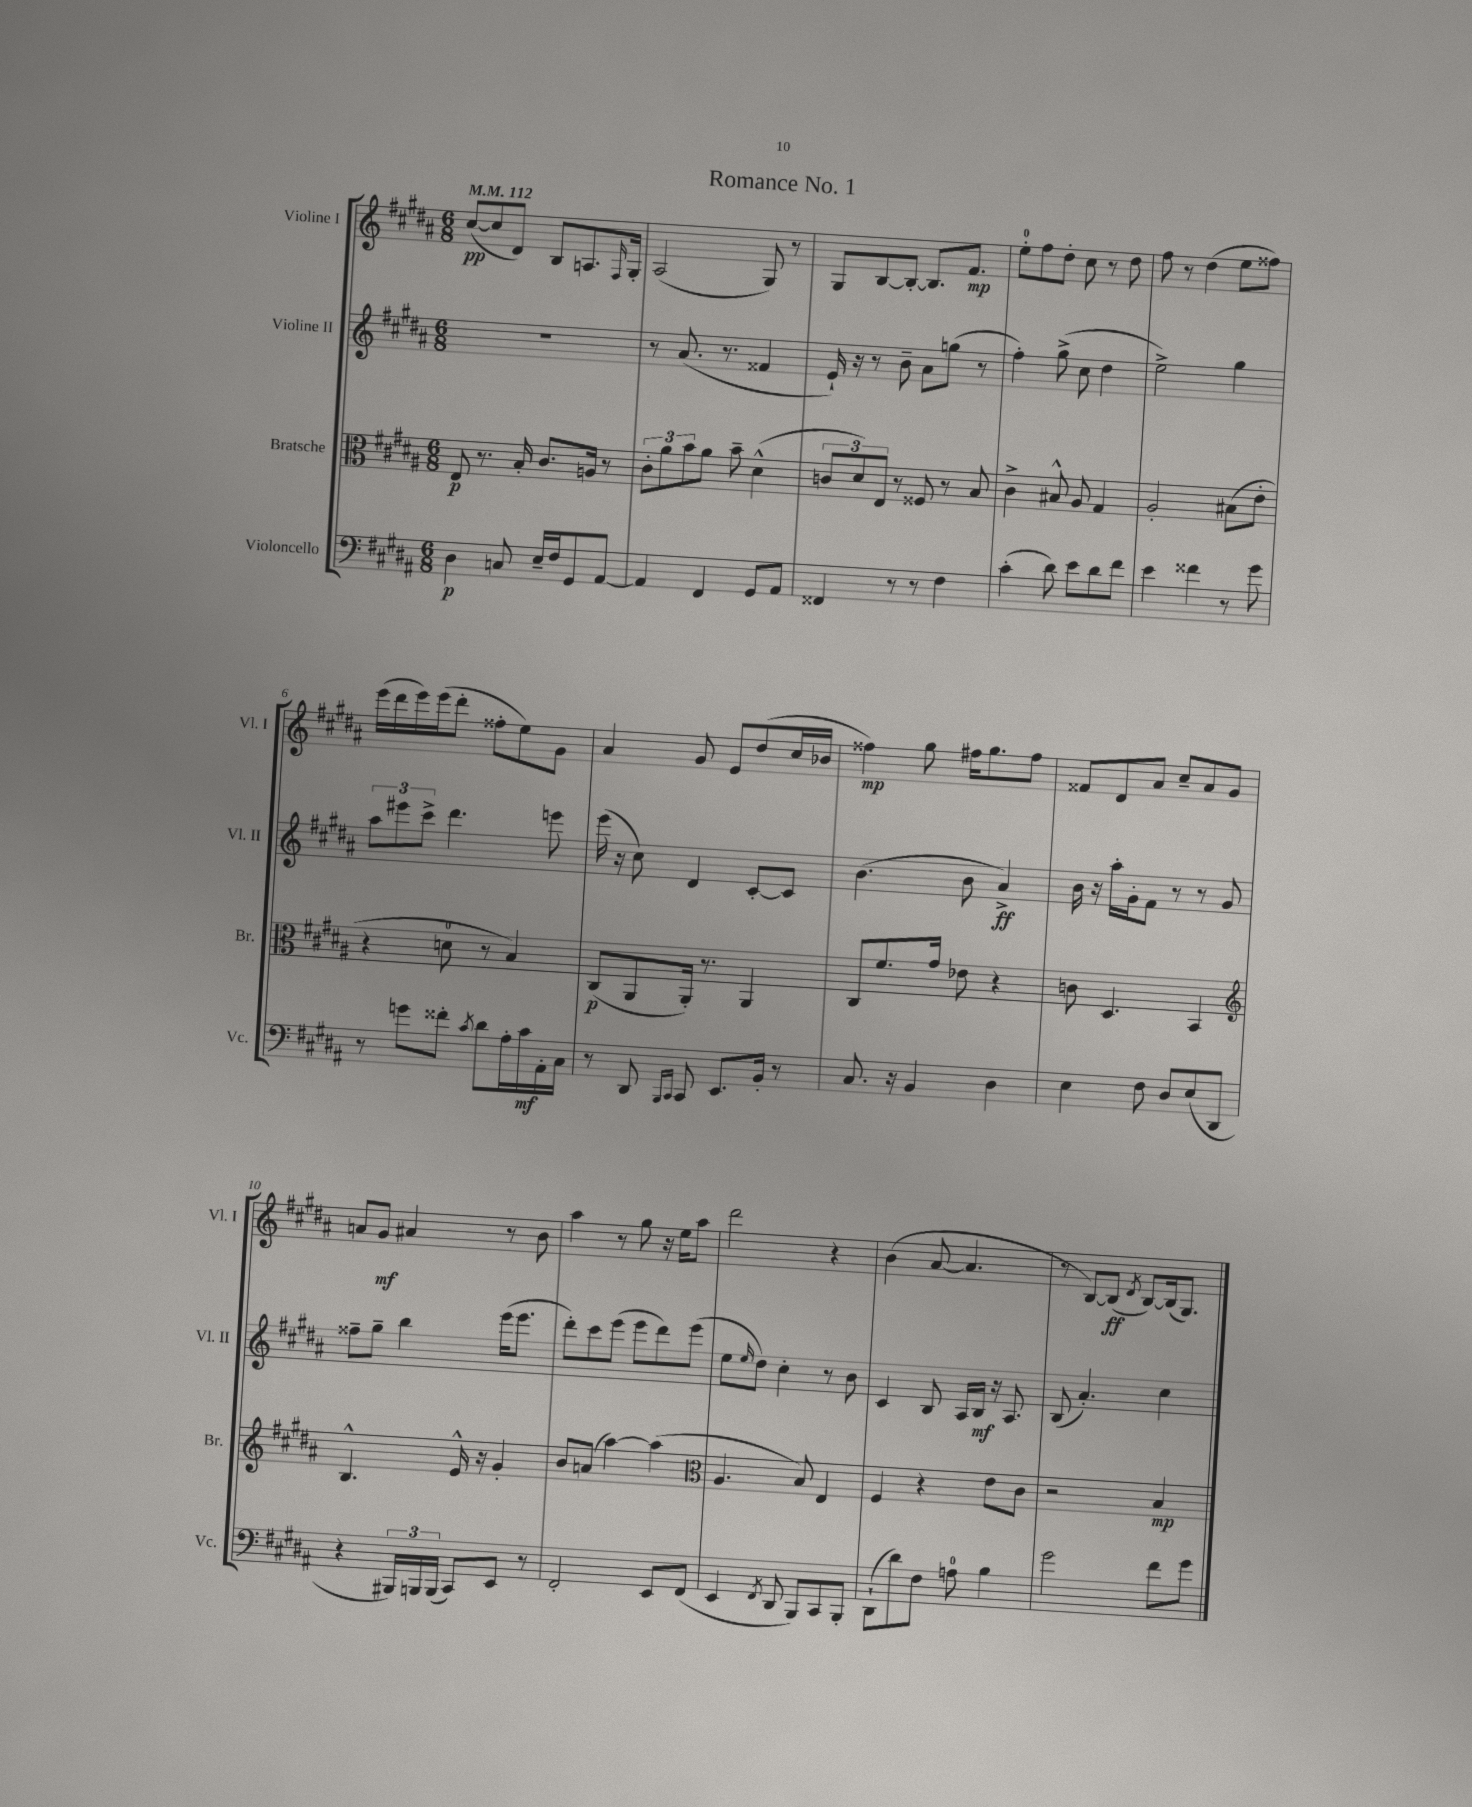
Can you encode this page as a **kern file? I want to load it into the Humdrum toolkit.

**kern	**kern	**kern	**kern
*staff4	*staff3	*staff2	*staff1
*clefF4	*clefC3	*clefG2	*clefG2
*k[f#c#g#d#a#]	*k[f#c#g#d#a#]	*k[f#c#g#d#a#]	*k[f#c#g#d#a#]
*M6/8	*M6/8	*M6/8	*M6/8
*MM112	*MM112	*MM112	*MM112
4D#	8E	2.r	([8cc#
.	8.r	.	8cc#]
8C	.	.	8d#)
.	16B'	.	.
16E~	8.c#	.	8B
16F#	.	.	.
8GG#	.	.	8.A
.	16A	.	.
[8AA#	8r	.	.
.	.	.	16qqF#
.	.	.	16G#'
=	=	=	=
4AA#]	12c#'	8r	(2A#
.	12a#	.	.
.	.	(8.a#	.
.	12b	.	.
4FF#	8a#	.	.
.	.	8.r	.
.	8b~	.	.
8GG#	(4d#^^	4f##	8G#)
8AA#	.	.	8r
=	=	=	=
4FF##	12c	16e`)	8G#
.	.	16r	.
.	12d#)	.	.
.	.	8r	[8B
.	12E	.	.
8r	8r	8b~	8B'_
8r	8F##	8a#	8.B]
4F#	8r	(8gg	.
.	.	.	8.f#
.	8B	8r	.
=	=	=	=
(4c#'	4c#^	4ff#')	8ee'
.	.	.	8ff#
8d#)	8B#^^	(8gg#^	8dd#'
8e	8A#	8cc#	8cc#
8d#	4G#	4dd#	8r
8f#	.	.	8dd#
=	=	=	=
4e	2A#'	2ee^)	8ff#
.	.	.	8r
4f##	.	.	(4dd#
8r	(8B#	4gg#	8ee
8g#	8e'	.	8ff##)
=	=	=	=
8r	4r	12aa#	(16eee
.	.	.	16ddd#
.	.	12eee#	.
8g	.	.	16eee)
.	.	12ccc#^	.
.	.	.	(16eee
8f##'	8d	4.ddd#	8ddd#'
8qc#	.	.	.
8d#	8r	.	8ff##'
16A#'	4B)	.	8ee)
16c#	.	.	.
16AA#'	.	8eee	8g#
16C#	.	.	.
=	=	=	=
8r	(8C#	(16eee	4a#
.	.	16r	.
8DD#	8AA#	8cc#)	.
16qqBBB	.	.	.
16qqCC#	.	.	.
8CC#	16AA#')	4d#	8g#
.	8.r	.	.
8.EE	.	.	8e
.	4AA#	[8c#'	(8dd#
16BB'	.	.	.
8r	.	8c#]	16cc#
.	.	.	16b-
=	=	=	=
8.C#	8C#	(4.b	4ff##)
.	8.f#	.	.
16r	.	.	.
4BB	.	.	8gg#
.	16g#	.	.
.	8e-	8b	16ff#
.	.	.	8.gg#
4D#	4r	4a#^)	.
.	.	.	8ff#
=	=	=	=
4E	8c	16b	8f##
.	.	16r	.
.	4.D#	16aa#'	8d#
.	.	16g#'	.
8F#	.	8f#	8a#
8D#	.	8r	8cc#~
(8E	4BB	8r	8a#
8DD#	.	8g#	8g#
=	=	=	=
*	*clefG2	*	*
4r	4.B^^	8ff##~	8a
.	.	8gg#~	8g#
24BBB#)	.	4bb	4a#
24BBB	.	.	.
(24BBB	.	.	.
8CC#)	16e^^	.	.
.	16r	.	.
8EE	4g#'	(16eee	8r
.	.	8.eee	.
8r	.	.	8b
=	=	=	=
2FF#'	8b	8ddd#')	4aa#
.	(8a	8ccc#	.
.	[4aa#)	(8eee	8r
.	.	8eee	8gg#
8EE	(4aa#]	8ddd#)	16r
.	.	.	16ee
(8FF#	.	(8eee	8aa#
=	=	=	=
*	*clefC3	*	*
4EE	4.A#	8ee	2ddd#
.	.	16qqee	.
.	.	8dd#)	.
8qFF#	.	.	.
8DD#	.	4cc#'	.
8BBB)	8B)	.	.
8CC#	4E	8r	4r
8BBB'	.	8b	.
=	=	=	=
(8DD#`	4F#	4c#	(4b
8d#)	.	.	.
8F#	4r	8B	[8a#
8A	.	16A#	4.a#]
.	.	16B	.
4B	8e	16r	.
.	.	8.A#	.
.	8c#	.	.
=	=	=	=
2g#	2r	(8B	8r
.	.	4.a#')	[8B)
.	.	.	(8B]
.	.	.	8qd#
.	.	.	[8B)
8f#	4B	4cc#	(16B]
.	.	.	8.G#)
8g#	.	.	.
==	==	==	==
*-	*-	*-	*-
